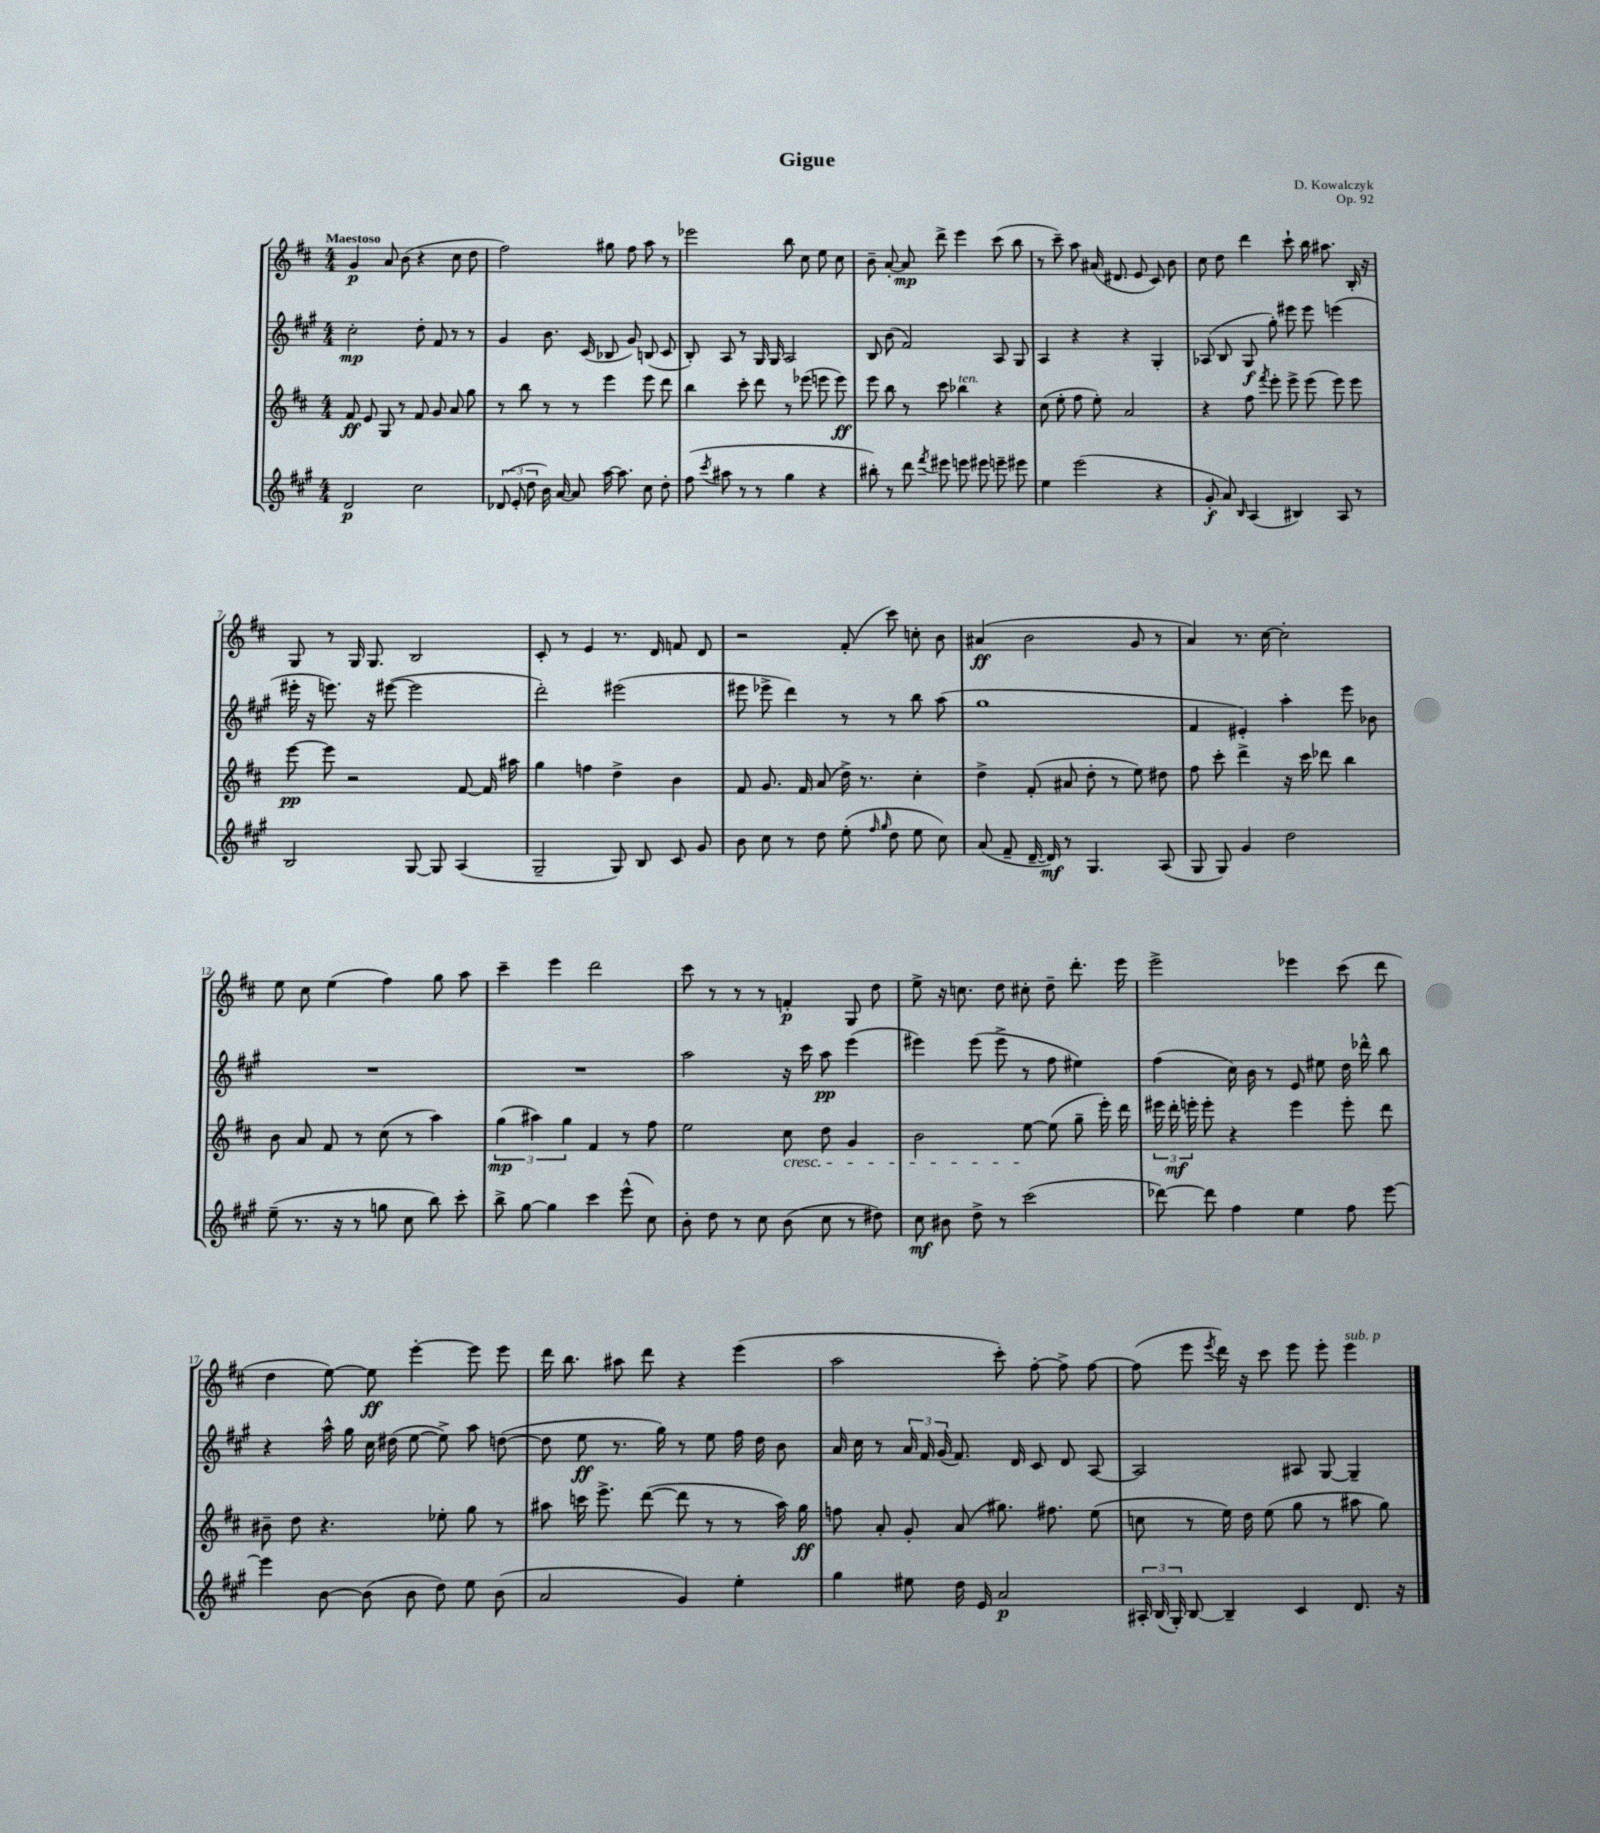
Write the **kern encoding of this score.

**kern	**kern	**kern	**kern
*staff4	*staff3	*staff2	*staff1
*clefG2	*clefG2	*clefG2	*clefG2
*k[f#c#g#]	*k[f#c#]	*k[f#c#g#]	*k[f#c#]
*M4/4	*M4/4	*M4/4	*M4/4
2d/	8f#/	2cc#'\	4g/
.	8e/	.	.
.	8G/	.	8a/
.	8r	.	(8b\
2cc#\	8f#/	8dd'\	4r
.	8g/	8f#/	.
.	8a/	8r	8cc#\
.	8gg\	8r	8dd\
=	=	=	=
(12d-/	8r	4g#/	2ff#\)
12e'/	.	.	.
.	8bb\	.	.
12dd\	.	.	.
16b\)	8r	8.b\	.
[16a/	.	.	.
8a/]	8r	.	.
.	.	(16c#/	.
[16aa\	4eee\	8B-/	8gg#\
8.aa\]	.	.	.
.	.	8g#/)	8ff#\
8cc#\	8eee\	(8B/	8aa\
8dd'\	8ddd\	8c#/	8r
=	=	=	=
(8ff#\	4bb\	8B'/)	2eee-\
8qccc#/	.	.	.
8aa#\	.	8A/	.
8r	8ccc#'\	8r	.
8r	8ddd\	16G#/	.
.	.	16G#/	.
4gg#\	8r	2A/	8bb\
.	(8eee-\	.	8cc#\
4r	8eee\	.	8ee\
.	8eee\)	.	8cc#\
=	=	=	=
8bb#'\)	8eee\	8B/	8b~\
8r	8bb\	(8b\	[8a'/
8ddd\	8r	2f#/)	8a/]
8qfff#/	.	.	.
8eee#\	8ccc#\	.	8ddd^\
8eee\	4bb-\	.	4eee\
8eee#\	.	.	.
8eee~\	4r	8A/	(8ccc#\
8eee#\	.	8G#/	8bb\
=	=	=	=
4ee\	(8cc#\	4A/	8r
.	8ee'\	.	8ccc#~\)
(2eee\	8ff#\	4r	8aa\
.	8ee'\)	.	(16a#/
.	.	.	8.d#/
.	2a/	4r	.
.	.	.	8e/
4r	.	4G#'/	8c#/)
.	.	.	8b\
=	=	=	=
8g#'/	4r	(8A-/	8cc#\
8a/)	.	8B/	8dd\
16qqB/	.	.	.
(4A/	8ff#\	8G#/	4ddd\
.	8qfff#/	.	.
.	8eee'\	8gg#'\)	.
4B#/)	8eee^\	8eee#\	8ccc#`\
.	(8eee\	8eee#\	16bb\
.	.	.	8.aa#\
8A/	8eee\)	(4eee\	.
8r	8eee\	.	16B'/
.	.	.	16r
=	=	=	=
2B/	[8eee\	16eee#'\	8G/
.	.	16r	.
.	8eee\]	8.eee\)	8r
.	2r	.	16G/
.	.	16r	8.G/
.	.	([8eee#\	.
[8G#/	.	2eee#\]	2B/
8G#/]	.	.	.
(4A/	[8f#/	.	.
.	16f#/]	.	.
.	16aa#\	.	.
=	=	=	=
2G#~/	4gg\	2ddd'\)	8c#'/
.	.	.	8r
.	4ff\	.	4e/
8G#/)	4dd^\	(2eee#\	8.r
8B/	.	.	.
.	.	.	16d/
8c#/	4b\	.	8f/
8g#/	.	.	8d/
=	=	=	=
8b\	8f#/	8eee#\	2r
8cc#\	8.g/	8eee-^\	.
8r	.	4ddd\)	.
.	16f#/	.	.
8dd\	(8a/	.	.
(8ee'\	16dd^\)	8r	(8f#'/
.	8.r	.	.
16qqff#/	.	.	.
16qqgg#/	.	.	.
8dd\	.	8r	8ccc#\)
8ee\	4cc#'\	8bb\	8cc'\
8cc#\)	.	(8aa\	8b\
=	=	=	=
(8a/	4dd^\	1gg#	(4a#/
8f#~/	.	.	.
[16d~/	(8f#'/	.	2b\
16d/])	.	.	.
8r	8a#/	.	.
4.G#/	8dd'\	.	.
.	8r	.	.
.	8ee\)	.	8g/
(8A/	8dd#\	.	8r
=	=	=	=
8G#/	8ff#\	4f#/	4a/)
8G#/)	8ccc#'\	.	.
4g#/	4ddd^\	4e#'/)	8.r
.	.	.	[16cc#\
2dd\	16r	4aa'\	2cc#'\]
.	16ccc#\	.	.
.	8ddd-\	.	.
.	4bb\	8eee\	.
.	.	8b-\	.
=	=	=	=
(8ee~\	8b\	1r	8ee\
8.r	8a/	.	8cc#\
.	8f#/	.	(4ee\
16r	.	.	.
8r	8r	.	.
8gg\	(8cc#\	.	4ff#\)
8cc#\	8r	.	.
8bb\)	4aa\)	.	8gg\
8ccc#'\	.	.	8aa\
=	=	=	=
8bb^\	(6gg\	1r	4ccc#~\
[8gg#\	.	.	.
.	6aa#\)	.	.
4gg#\]	.	.	4eee\
.	6gg\	.	.
4ccc#\	4f#/	.	2ddd\
(8eee^^\	8r	.	.
8cc#\)	8ff#\	.	.
=	=	=	=
8b'\	2ee\	2aa\	8ccc#\
8dd\	.	.	8r
8r	.	.	8r
8cc#\	.	.	8r
(8b\	8cc#\	16r	4f'/
.	.	16ccc#\	.
8cc#\	8dd\	8aa\	.
8r	4g/	(4eee\	8G/
8dd#\)	.	.	8dd\
=	=	=	=
8cc#\	2b\	4eee#\)	8ee^\
8b#\	.	.	16r
.	.	.	8.cc\
8dd^\	.	(8eee#\	.
8r	.	8eee#^\	8dd\
(2ccc#\	[8ee\	8r	8cc#'\
.	(8ee\]	8ff#\	8dd~\
.	8gg~\	4ee#\)	8.ddd'\
.	16eee'\)	.	.
.	16ddd\	.	16eee\
=	=	=	=
[8ddd-\)	24eee#\	(4ff#\	2eee^\
.	24ddd'\	.	.
.	24eee'\	.	.
8ddd-\]	8eee'\	.	.
4ff#\	4r	16cc#\)	.
.	.	16b\	.
.	.	8r	.
4ee\	4eee\	8e/	4eee-\
.	.	8ee#\	.
8ff#\	8eee'\	16dd\	(8ccc#\
.	.	16ddd-^^\	.
[8eee\	8ddd\	8bb\	8ddd\
=	=	=	=
4eee\]	8b#~\	4r	4dd\
.	8dd\	.	.
[8b\	4.r	16aa^^\	[8ee\)
.	.	16gg#\	.
(8b\]	.	16cc#\	8ee\]
.	.	(16dd#\	.
8b\	.	[8ee\	[4eee'\
8dd\)	8ee-'\	8ee^\])	.
8ee\	8gg\	8aa\	8eee\]
(8b\	8r	([8dd\	8eee\
=	=	=	=
2a/	8aa#\	8dd\]	16ddd\
.	.	.	8.bb\
.	16ccc\	8ee\	.
.	8.eee^\	.	.
.	.	8.r	8aa#\
.	([8ddd\	.	8ddd\
.	.	16gg#\)	.
4g#/)	8ddd\]	8r	4r
.	8r	8ee\	.
4ee'\	8r	16ff#\	(4eee\
.	.	16dd\	.
.	16aa#\)	8b\	.
.	16gg\	.	.
=	=	=	=
4gg#\	8ff\	16a/	2aa\
.	.	16cc#\	.
.	8a'/	8r	.
8ee#\	8g'/	24a/	.
.	.	24f#/	.
.	.	(24g#/	.
16dd\	(8a/	8.f#/)	.
16e/	.	.	.
2a/	8.gg#\)	.	8ccc#'\)
.	.	16d/	.
.	.	8c#/	[8ff#'\
.	8.ff#\	.	.
.	.	8d/	8ff#^\]
.	(8ee\	[8A/	[8ff#\
=	=	=	=
24A#'/	8cc\	2A/]	(8ff#\]
(24B/	.	.	.
24G#'/)	.	.	.
[8B/	8r	.	8eee\
.	.	.	8qeee/
4B~/]	16ee\)	.	16ddd\)
.	16dd\	.	16r
.	(8ee\	.	8ccc#\
4c#/	8gg\	8A#/	8eee\
.	8r	[8G#/	8eee'\
8.d/	8aa#\	4G#~/]	4eee\
.	8gg\)	.	.
16r	.	.	.
==	==	==	==
*-	*-	*-	*-
